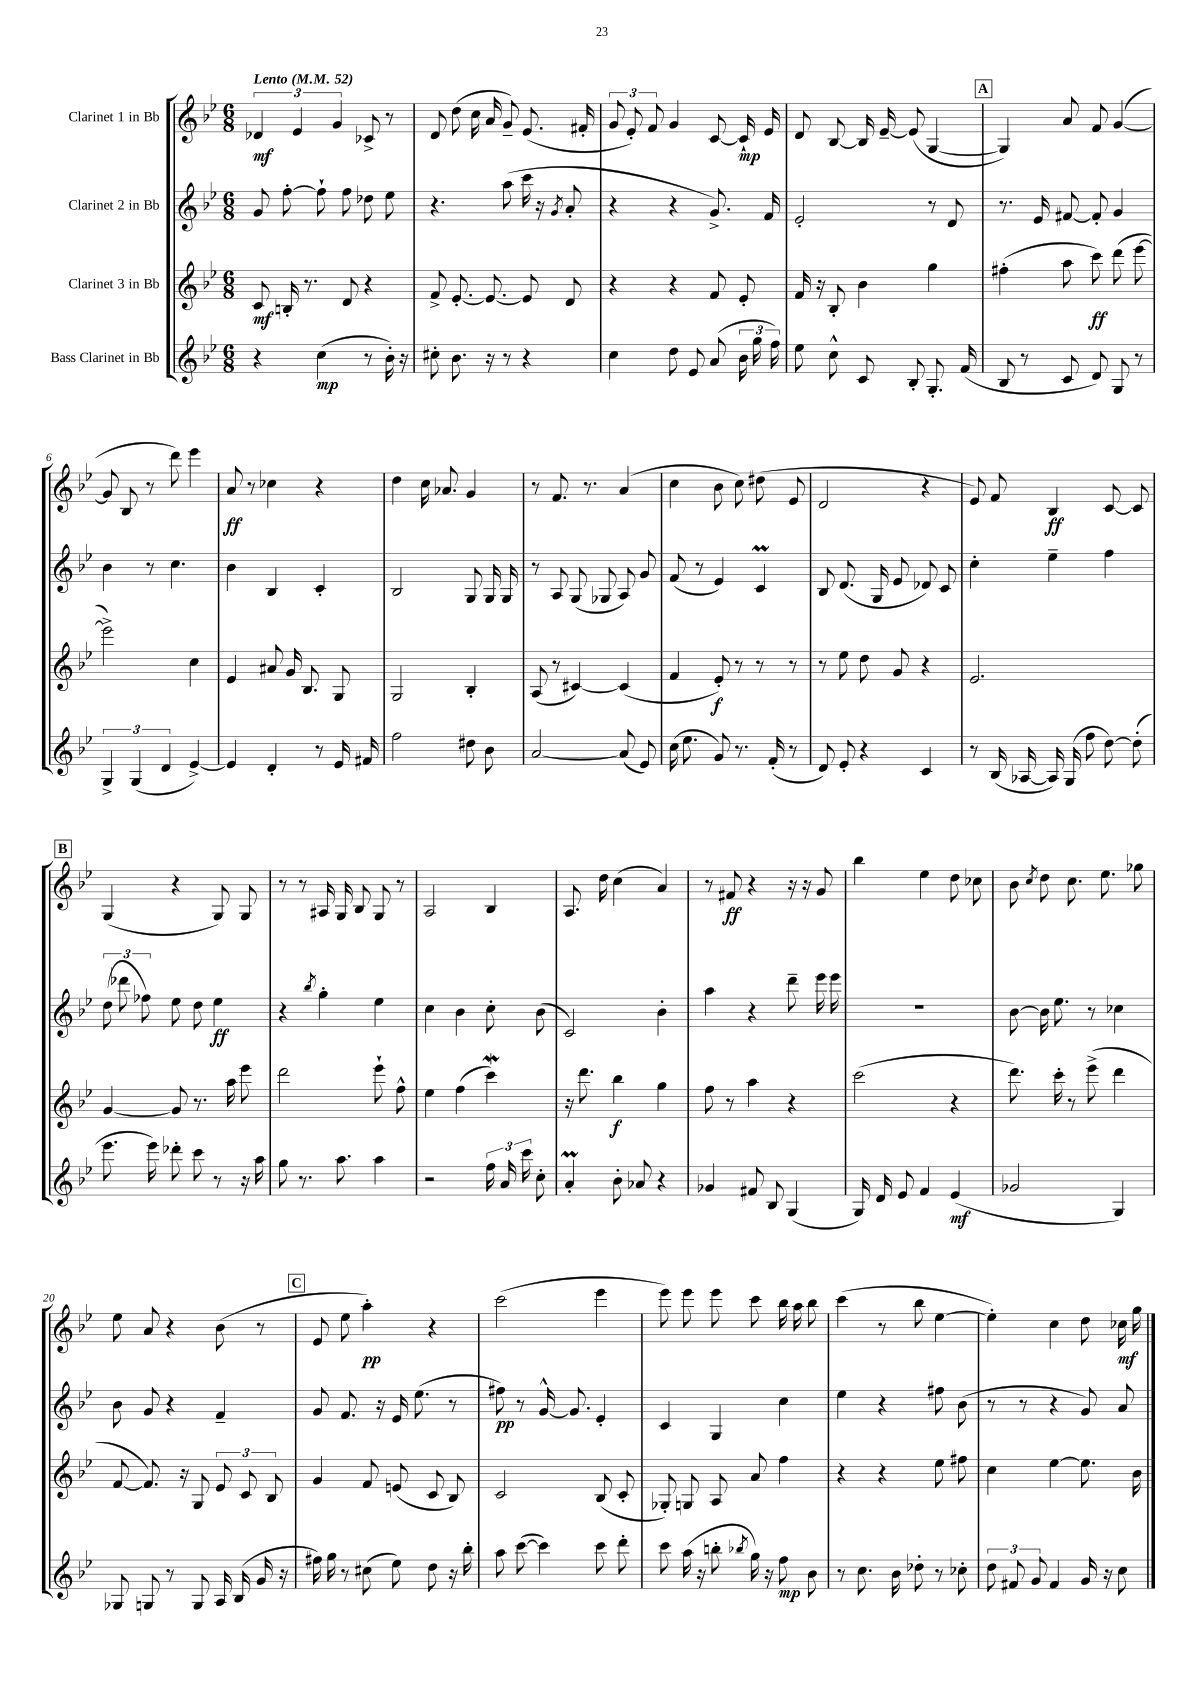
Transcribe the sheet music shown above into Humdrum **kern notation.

**kern	**kern	**kern	**kern
*staff4	*staff3	*staff2	*staff1
*clefG2	*clefG2	*clefG2	*clefG2
*k[b-e-]	*k[b-e-]	*k[b-e-]	*k[b-e-]
*M6/8	*M6/8	*M6/8	*M6/8
*MM52	*MM52	*MM52	*MM52
4r	8c/	8g/	6d-/
.	16B'/	[8ff'\	.
.	.	.	6e-/
.	8.r	.	.
(4cc\	.	8ff`\]	.
.	.	.	6g/
.	8d/	8ff\	.
8r	4r	8dd-\	8c-^/
16b-'\)	.	8ee-\	8r
16r	.	.	.
=	=	=	=
8cc#'\	8f^/	4.r	8d/
8.b-\	[8.e-'/	.	(8dd\
.	.	.	16cc\
16r	8.e-/_	.	16a/
8r	.	(8aa\	8g~/)
4r	8e-/]	16ccc\	(8.e-/
.	.	16r	.
.	.	8qg/	.
.	8d/	8a'/	.
.	.	.	16f#'/
=	=	=	=
4cc\	4r	4r	12g/
.	.	.	12e-'/)
.	.	.	12f/
8dd\	4r	4r	4g/
8e-/	.	.	.
(8a/	8f/	8.g^/)	[8c/
24b-\	8e-'/	.	16c`/]
24gg\	.	.	.
.	.	16f/	16e-/
24ff\)	.	.	.
=	=	=	=
8ee-\	16f/	2e-'/	8d/
.	16r	.	.
8cc^^\	8B-'/	.	[8B-/
8c/	4b-\	.	16B-/]
.	.	.	[16e-~/
8B-'/	.	.	(8e-/]
8.G'/	4gg\	8r	[4G/
.	.	8d/	.
(16f/	.	.	.
=	=	=	=
8B-/	(4ff#'\	8.r	4G/])
8r	.	.	.
.	.	16e-/	.
8c/	8aa\	[8f#/	8a/
8d/)	8ccc\)	8f#'/]	8f/
8G/	(8ddd\	4g/	([4g/
8r	[8eee-\	.	.
=	=	=	=
6G^/	2eee-^\])	4b-\	8g/]
.	.	.	8B-/
(6G/	.	.	.
.	.	8r	8r
6d/	.	.	.
.	.	4.cc\	8ddd\)
[4e-^/)	4cc\	.	4eee-\
=	=	=	=
4e-/]	4e-/	4b-\	8a/
.	.	.	8r
4d'/	8a#/	4B-/	4cc-\
.	16g/	.	.
.	8.B-/	.	.
8r	.	4c'/	4r
16e-/	8G/	.	.
16f#/	.	.	.
=	=	=	=
2ff\	2G/	2B-/	4dd\
.	.	.	16cc\
.	.	.	8.a-/
8dd#\	4B-'/	8G/	4g/
8b-\	.	16G/	.
.	.	16G/	.
=	=	=	=
[2a/	(8A/	8r	8r
.	8r	8A/	8.f/
.	[4c#/)	(8G/	.
.	.	.	8.r
.	.	8G-/	.
(8a/]	(4c#/]	8A/)	(4a/
8e-/)	.	8g/	.
=	=	=	=
(16cc\	4f/	(8f/	4cc\
8.ee-\	.	.	.
.	.	8r	.
8g/)	8e-'/)	4e-/)	8b-\
8.r	8r	.	8cc\)
.	8r	4c/	(8dd#\
(16f'/	.	.	.
8r	8r	.	8e-/
=	=	=	=
8d/)	8r	8B-/	2d/
8e-'/	8ee-\	(8.d/	.
4r	8dd\	.	.
.	.	16G/	.
.	8g/	8e-/	.
4c/	4r	8d-/)	4r
.	.	8c/	.
=	=	=	=
8r	2.e-/	4cc'\	8e-/)
(16B-/	.	.	8f/
[16A-/	.	.	.
16A-/])	.	4ee-~\	4B-/
(16G/	.	.	.
8ff\	.	.	.
[8dd\)	.	4ff\	[8c/
(8dd'\]	.	.	8c/]
=	=	=	=
8.eee-\	[4g/	(12dd\	(4G/
.	.	12ddd-\	.
.	.	12ff-\)	.
16eee-\)	.	.	.
8ddd-'\	8g/]	8ee-\	4r
8ccc\	8.r	8dd\	.
8r	.	4ee-\	8G/)
.	16aa\	.	.
16r	8eee-\	.	8G/
16aa\	.	.	.
=	=	=	=
8gg\	2ddd\	4r	8r
8.r	.	.	8r
.	.	8qbb-/	.
.	.	4gg'\	16A#/
8.aa\	.	.	16G/
.	.	.	8B-/
4aa\	8eee-`\	4ee-\	8G/
.	8ff^^\	.	8r
=	=	=	=
2r	4ee-\	4cc\	2A/
.	(4ff\	4b-\	.
24ff\	4ccc\)	8cc'\	4B-/
24a/	.	.	.
24ccc\	.	.	.
8cc'\	.	(8b-\	.
=	=	=	=
4a'/	16r	2c/)	8.A/
.	8.ddd\	.	.
.	.	.	16dd\
8b-'\	4bb-\	.	(4cc\
8a-/	.	.	.
4r	4gg\	4b-'\	4a/)
=	=	=	=
4g-/	8ff\	4aa\	8r
.	8r	.	8f#/
8f#/	4aa\	4r	4r
8B-/	.	.	.
(4G/	4r	8ddd~\	16r
.	.	.	16r
.	.	16eee-\	8g/
.	.	16eee-\	.
=	=	=	=
16G/)	(2ccc\	2.r	4bb-\
16d/	.	.	.
8e-/	.	.	.
4f/	.	.	4ee-\
(4e-/	4r	.	8dd\
.	.	.	8cc-\
=	=	=	=
2g-/	8.ddd\)	[8b-\	8b-\
.	.	.	8qcc/
.	.	16b-\]	8dd\
.	16ccc'\	8.ee-\	.
.	8r	.	8.cc\
.	(8eee-^\	8r	.
.	.	.	8.ee-\
4G/)	4ddd\	4cc-\	.
.	.	.	8gg-\
=	=	=	=
8G-/	[8f/	8b-\	8ee-\
8G/	8.f/])	8g/	8a/
8r	.	4r	4r
.	16r	.	.
8G/	8G/	.	.
16A/	12e-/	4f~/	(8b-\
(16B-/	.	.	.
.	12c/	.	.
16g/	.	.	8r
.	12B-/	.	.
16r	.	.	.
=	=	=	=
16ff#\)	4g/	8g/	8e-/
16gg\	.	.	.
8r	.	8.f/	8ee-\
(8cc#\	8f/	.	4aa'\)
.	.	16r	.
8ee-\)	(8e/	16e-/	.
.	.	(8.ee-\	.
8dd\	8c/	.	4r
16r	8B-/)	8r	.
16bb-'\	.	.	.
=	=	=	=
8aa\	2c/	8ff#\)	(2ccc\
([8ccc\	.	8r	.
4ccc\])	.	[16g^^/	.
.	.	8.g/]	.
8ccc\	(8B-/	4e-'/	4eee-\
8ddd'\	8c'/	.	.
=	=	=	=
8ccc\	8G-'/)	4c/	8eee-\)
(16aa\	8G/	.	8eee-\
16r	.	.	.
8bb'\	8A/	4G/	8eee-\
8qbb-/	.	.	.
16gg\)	8a/	.	8ccc\
16r	.	.	.
8ff\	4ff\	4cc\	16bb-\
.	.	.	16aa\
8b-\	.	.	8bb-\
=	=	=	=
8r	4r	4ee-\	(4ccc\
8.cc\	.	.	.
.	4r	4r	8r
16b-\	.	.	.
8dd-'\	.	.	8bb-\
8r	8ee-\	8ff#\	[4ee-\
8cc-'\	8ff#\	(8b-\	.
=	=	=	=
12dd\	4cc\	8r	4ee-'\])
12f#/	.	.	.
.	.	8r	.
12g/	.	.	.
4f#/	[4ee-\	4r	4cc\
16g/	8.ee-\]	8g/)	8dd\
16r	.	.	.
8cc\	.	8a/	16cc-\
.	16b-\	.	16gg\
==	==	==	==
*-	*-	*-	*-
